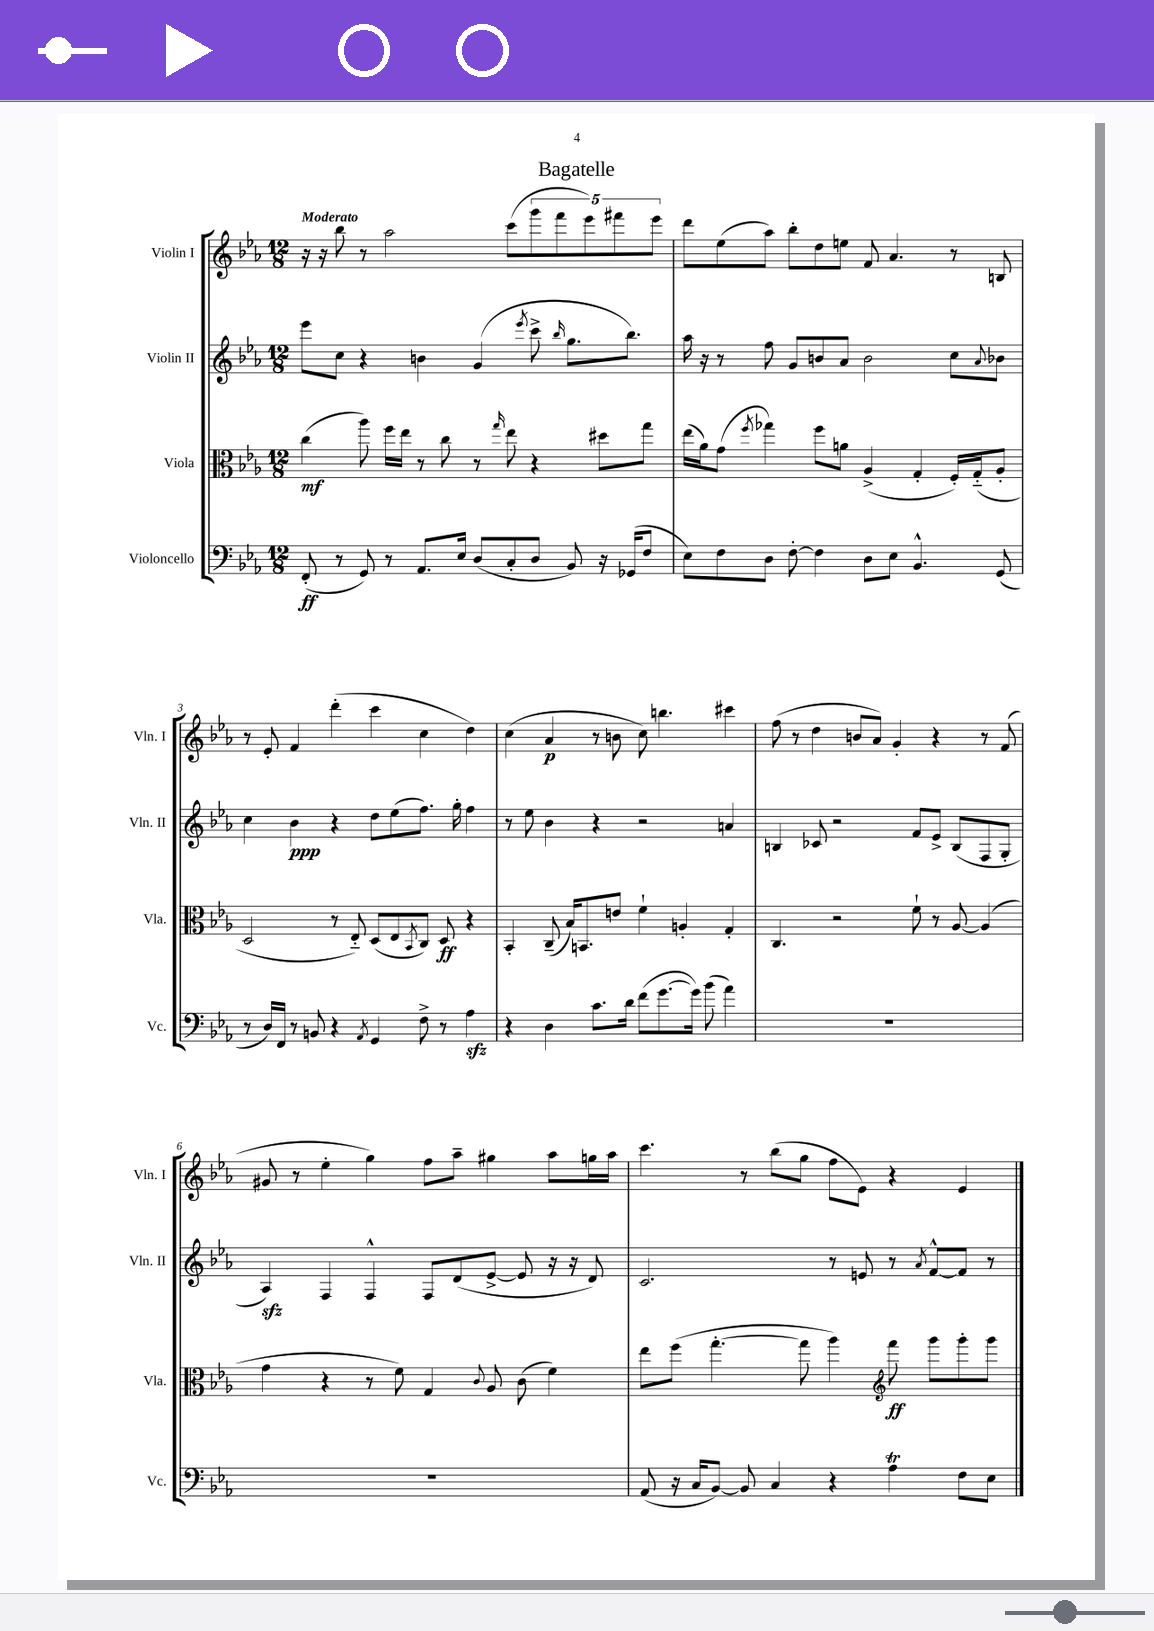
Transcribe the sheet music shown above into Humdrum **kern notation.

**kern	**dynam	**kern	**dynam	**kern	**dynam	**kern	**dynam
*part4	*part4	*part3	*part3	*part2	*part2	*part1	*part1
*staff4	*staff4	*staff3	*staff3	*staff2	*staff2	*staff1	*staff1
*I"Violoncello	*	*I"Viola	*	*I"Violin II	*	*I"Violin I	*
*I'Vc.	*	*I'Vla.	*	*I'Vln. II	*	*I'Vln. I	*
*clefF4	*	*clefC3	*	*clefG2	*	*clefG2	*
*k[b-e-a-]	*	*k[b-e-a-]	*	*k[b-e-a-]	*	*k[b-e-a-]	*
*M12/8	*	*M12/8	*	*M12/8	*	*M12/8	*
=1	=1	=1	=1	=1	=1	=1	=1
!	!	!	!	!	!	!LO:TX:a:B:t=Moderato	!
(8FF'/	ff	(4cc\	mf	8eee-\L	.	16r	.
.	.	.	.	.	.	16r	.
8r	.	.	.	8cc\J	.	8bb-\	.
8GG/)	.	8aa-\)	.	4r	.	8r	.
8r	.	16ff\LL	.	.	.	2aa-\	.
.	.	16ee-\JJ	.	.	.	.	.
8.AA-/L	.	8r	.	4bn\	.	.	.
.	.	8cc\	.	.	.	.	.
16E-/Jk	.	.	.	.	.	.	.
(8D/L	.	8r	.	(4g/	.	.	.
.	.	16qqgg/	.	.	.	.	.
8C'/	.	8ee-\	.	.	.	(8ccc\L	.
.	.	.	.	8qeee-/	.	.	.
8D/J	.	4r	.	8ccc^\	.	10ggg\	.
.	.	.	.	.	.	10fff\	.
.	.	.	.	16qqbb-/	.	.	.
8BB-/)	.	.	.	8.gg\L	.	.	.
.	.	.	.	.	.	10eee-\)	.
16r	.	8dd#X\L	.	.	.	.	.
.	.	.	.	.	.	10fff#X\	.
(16GG-X/KL	.	.	.	8.bb-\J)	.	.	.
8F/J	.	8gg\J	.	.	.	.	.
.	.	.	.	.	.	10eee-\J	.
=2	=2	=2	=2	=2	=2	=2	=2
8E-\L)	.	(16ee-\LL	.	16aa-\	.	8ddd\L	.
.	.	16a-\J)	.	16r	.	.	.
8F\	.	(8g\J	.	8r	.	(8ee-\	.
.	.	8qff/	.	.	.	.	.
8D\J	.	4gg-X\)	.	8ff\	.	8aa-\J)	.
[8F'\	.	.	.	8g/L	.	8bb-'\L	.
4F\]	.	8ff\L	.	8bn/	.	8dd\	.
.	.	8an\J	.	8a-/J	.	8een\J	.
8D\L	.	(4A-^/	.	2b\	.	8f/	.
8E-\J	.	.	.	.	.	4.a-/	.
4.BB-^^/	.	4G'/	.	.	.	.	.
.	.	16F'/LL)	.	8cc\L	.	8r	.
.	.	(16G/J	.	.	.	.	.
.	.	.	.	8qqa-/	.	.	.
(8GG/	.	8A-'/J	.	8b-X\J	.	8Bn/	.
!!LO:LB:g=z
=3	=3	=3	=3	=3	=3	=3	=3
8r	.	2D/	.	4cc\	.	8r	.
16D/LL)	.	.	.	.	.	8e-'/	.
16FF/JJ	.	.	.	.	.	.	.
8r	.	.	.	4b-\	ppp	4f/	.
8BBn/	.	.	.	.	.	.	.
4r	.	8r	.	4r	.	(4ddd'\	.
.	.	8E-/)	.	.	.	.	.
8qAA-/	.	.	.	.	.	.	.
4GG/	.	(8D/L	.	8dd\L	.	4ccc\	.
.	.	8E-/	.	(8ee-\	.	.	.
.	.	8qBB-/	.	.	.	.	.
8F^\	.	8C/J)	.	8.ff\J)	.	4cc\	.
8r	.	8D/	ff	.	.	.	.
.	.	.	.	16gg'\	.	.	.
4A-zz\	.	4r	.	4ff\	.	4dd\)	.
=4	=4	=4	=4	=4	=4	=4	=4
4r	.	4BB-'/	.	8r	.	(4cc\	.
.	.	.	.	8ee-\	.	.	.
4D\	.	(8C~/	.	4b-\	.	4a-/	p
.	.	16B-/KL)	.	.	.	.	.
.	.	8.BBn/	.	.	.	.	.
8.c\L	.	.	.	4r	.	8r	.
.	.	8en/J	.	.	.	8bn\	.
16d\Jk	.	.	.	.	.	.	.
(8f\L	.	4f`\	.	2r	.	8cc\)	.
[8.g\	.	.	.	.	.	4.bbn\	.
.	.	4An'/	.	.	.	.	.
16g\Jk])	.	.	.	.	.	.	.
(8b-\	.	.	.	.	.	.	.
4a-\)	.	4G'/	.	4an/	.	4ccc#X\	.
=5	=5	=5	=5	=5	=5	=5	=5
1.r	.	4.C/	.	4Bn/	.	(8ff\	.
.	.	.	.	.	.	8r	.
.	.	.	.	8c-X/	.	4dd\	.
.	.	2r	.	2r	.	.	.
.	.	.	.	.	.	8bn/L	.
.	.	.	.	.	.	8a-/J)	.
.	.	.	.	.	.	4g'/	.
.	.	8f`\	.	8f/L	.	.	.
.	.	8r	.	8e-^/J	.	4r	.
.	.	[8A-/	.	(8B/L	.	.	.
.	.	(4A-/]	.	8F/	.	8r	.
.	.	.	.	8G'/J	.	(8f/	.
!!LO:LB:g=z
=6	=6	=6	=6	=6	=6	=6	=6
1.r	.	4g\	.	4A-zz/)	.	8g#X/	.
.	.	.	.	.	.	8r	.
.	.	4r	.	4F/	.	4ee-'\	.
.	.	8r	.	4F^^/	.	4gg\)	.
.	.	8f\)	.	.	.	.	.
.	.	4G/	.	8F/L	.	8ff\L	.
.	.	.	.	(8d/	.	8aa-~\J	.
.	.	8qqc/	.	.	.	.	.
.	.	8A-/	.	[8e-^/J	.	4gg#X\	.
.	.	(8c\	.	8e-/]	.	.	.
.	.	4f\)	.	16r	.	8aa-\L	.
.	.	.	.	16r	.	.	.
.	.	.	.	8d/)	.	16ggn\L	.
.	.	.	.	.	.	16aa-\JJ	.
=7	=7	=7	=7	=7	=7	=7	=7
(8AA-/	.	8ee-\L	.	2.c/	.	4.ccc\	.
16r	.	(8ff\J	.	.	.	.	.
16C/KL	.	.	.	.	.	.	.
[8BB-/J)	.	[4.gg'\	.	.	.	.	.
8BB-/]	.	.	.	.	.	8r	.
4C/	.	.	.	.	.	(8bb-\L	.
.	.	8gg\]	.	.	.	8gg\J	.
4r	.	4aa-\)	.	8r	.	8ff\L	.
.	.	.	.	8en/	.	8e-\J)	.
*	*	*clefG2	*	*	*	*	*
4A-T\	.	8fff\	ff	8r	.	4r	.
.	.	.	.	8qa-/	.	.	.
.	.	8ggg\L	.	[8f^^/L	.	.	.
8F\L	.	8ggg'\	.	8f/J]	.	4e-/	.
8E-\J	.	8ggg\J	.	8r	.	.	.
==	==	==	==	==	==	==	==
*-	*-	*-	*-	*-	*-	*-	*-
